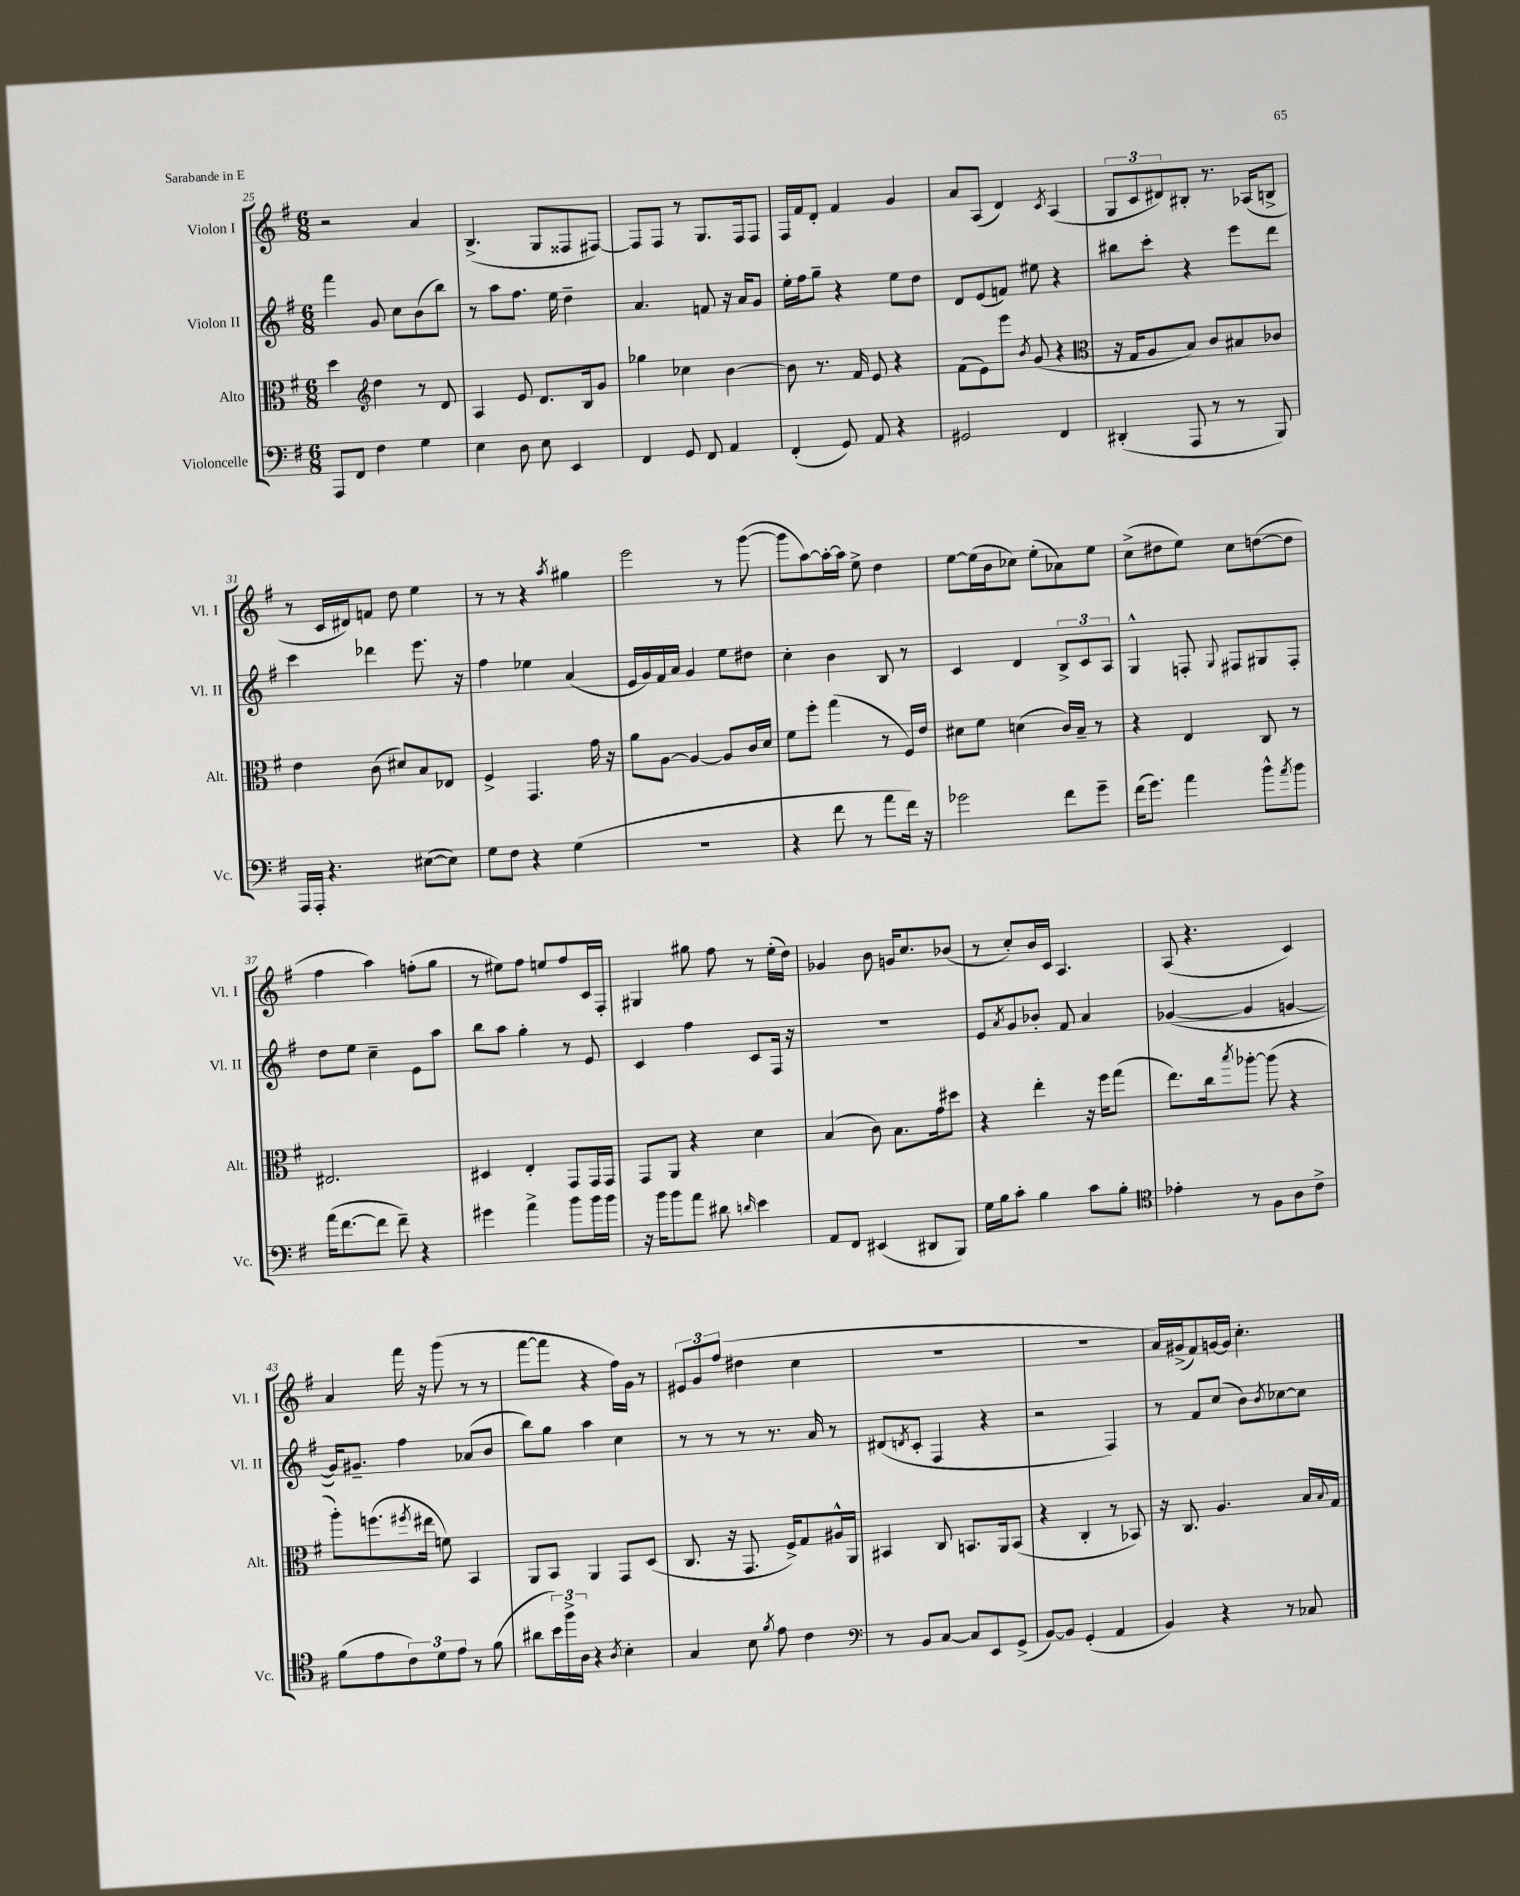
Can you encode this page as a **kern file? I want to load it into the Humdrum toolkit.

**kern	**kern	**kern	**kern
*staff4	*staff3	*staff2	*staff1
*clefF4	*clefC3	*clefG2	*clefG2
*k[f#]	*k[f#]	*k[f#]	*k[f#]
*M6/8	*M6/8	*M6/8	*M6/8
8AAA/L	4dd\	4fff#\	2r
8FF#/J	.	.	.
*	*clefG2	*	*
4F#\	4dd\	8g/	.
.	.	8cc\L	.
4G\	8r	(8b\	4a/
.	8d/	8bb\J)	.
=	=	=	=
4E\	4A/	8r	(4.B^/
.	.	8aa\L	.
8D\	8e/	8.ff#\J	.
8E\	8.d/L	.	8G/L
.	.	16ee\	.
4EE/	.	4dd~\	8F##/
.	16B/k	.	.
.	8g/J	.	[8F#/J)
=	=	=	=
4FF#/	4gg-\	4.a/	8F#/]L
.	.	.	8F#/J
8GG/	4cc-\	.	8r
8FF#/	.	8f/	8.G/L
4AA/	[4b\	16r	.
.	.	16a/LK	16F#/k
.	.	8g/J	8F#/J
=	=	=	=
(4FF#'/	8b\]	16ee'\LL	16F#/LL
.	.	16ff#\J	16f#/J
.	8.r	8gg~\J	8d'/J
8GG/)	.	4r	4f#/
.	16f#/	.	.
8AA/	8e/	.	.
4r	4r	8ee\L	4g/
.	.	8dd\J	.
=	=	=	=
2GG#/	(8f#\L	8d/L	8a/L
.	8e\)	(8e/	(8A/J
.	8eee\J	8f/J)	4d/)
.	8qb/	.	.
.	(8g/	8ee#\	.
.	.	.	8qc/
4FF#/	4r	4r	(4A/
=	=	=	=
*	*clefC3	*	*
(4DD#'/	16r	8bb#\L	12G/L
.	16G/LK	.	.
.	.	.	12c/
.	8A/	8ccc'\J	.
.	.	.	12d#/)
8AAA/	8B/J)	4r	8B#'/J
8r	8c/L	.	8.r
8r	8B#/	8eee\L	.
.	.	.	(16A-/LK
8BBB/)	8c-/J	8ddd\J	8B^/J
=	=	=	=
16AAA/LL	4e\	4ccc\	8r
16AAA'/JJ	.	.	.
4.r	.	.	16c/LL
.	.	.	16d#/J)
.	(8c\	4ddd-\	8f/J
.	8d#/L)	.	8dd\
([8E#\L	8B/	8.eee\	4ee\
8E#\]J)	8E-/J	.	.
.	.	16r	.
=	=	=	=
8G\L	4F#^/	4ff#\	8r
8F#\J	.	.	8r
4r	4.GG/	4ee-\	4r
.	.	.	8qaa/
(4G\	.	(4a/	4gg#\
.	16g\	.	.
.	16r	.	.
=	=	=	=
2.r	8a\L	16e/LL	2eee\
.	.	16g/)	.
.	[8A\J	16f#/	.
.	.	16a/JJ	.
.	4A/_	4g/	.
.	8A/]L	8ee\L	8r
.	16c/L	8dd#\J	([8ggg\
.	16d/JJ	.	.
=	=	=	=
4r	8f#\L	4cc'\	8ggg\]L
.	8ff#'\J	.	[8aa\)
8f#\	(4gg\	4b\	16aa'\_L
.	.	.	16aa\]JJ
8r	.	.	8ee^\
8a\L	8r	8B/	4dd\
16f#\Jk)	16F#/LL)	8r	.
16r	16e/JJ	.	.
=	=	=	=
2g-\	8d#\L	4c/	[8ee\L
.	8f#\J	.	(16ee\]L
.	.	.	16b\J
.	(4d\	4d/	8cc-\J)
.	.	.	(8ee'\L
8f#\L	16c/LL)	12B^/L	8a-\)
.	16B~/JJ	.	.
.	.	12c/	.
8g-~\J	8r	.	8ee\J
.	.	12A/J	.
=	=	=	=
(16f#\LK	4r	4G^^/	(8cc^\L
8.g\J)	.	.	.
.	.	.	8dd#\
4a\	4E/	8F'/	8ee\J)
.	.	8qqG/	.
.	.	8F#/L	8cc\L
8b^^\L	8C/	8G#/	([8dd\
8qa/	.	.	.
8b\J	8r	8F#'/J	8dd\]J
=	=	=	=
(16a\LK	2.E#/	8dd\L	4ff#\
[8.f#\	.	.	.
.	.	8ee\J	.
8f#\]J	.	4cc~\	4aa\)
8f#~\)	.	.	.
4r	.	8e\L	(8ff'\L
.	.	8aa\J	8gg\J
=	=	=	=
4g#\	4D#/	8bb\L	8r
.	.	8aa\J	8ee#\L)
4a^\	4E'/	4gg'\	8ff#\J
.	.	.	8ee/L
8b\L	8GG/L	8r	8ff#/
16b\L	16GG/L	8e/	16c/L
16b\JJ	16GG/JJ	.	16F#'/JJ
=	=	=	=
16r	8GG/L	4c/	4G#/
16b\LK	.	.	.
8b\	8AA/J	.	.
8a\J	4r	4ff#\	8gg#\
8d#\	.	.	8ff#\
16qqd/	.	.	.
4e\	4d\	8c/L	8r
.	.	16F#/Jk	(16ee'\LL
.	.	16r	16dd\JJ)
=	=	=	=
8AA/L	(4B/	2.r	4g-/
8FF#/J	.	.	.
(4EE#/	8c\)	.	8b\
.	8.B\L	.	16g/LK
.	.	.	8.cc/
8DD#/L	.	.	.
.	16g\k	.	.
8BBB/J)	8dd#\J	.	(8b-/J
=	=	=	=
16G\LL	4r	8e/L	8r
16B\J	.	.	.
.	.	8qa/	.
8c'\J	.	8g/	8cc'/L)
4B\	4ee'\	8b-'/J	16b/L
.	.	.	16c/JJ
.	.	8f#/	4.A/
8c\L	16r	4a/	.
.	16ff#\LK	.	.
8B'\J	(8gg\J	.	.
=	=	=	=
*clefC4	*	*	*
4e-'\	8.ee\L)	([4g-/	(8A/
.	.	.	4.r
.	16cc\k	.	.
.	8qbb/	.	.
8r	[8aa-'\J	4g-/]	.
8F#\L	(8aa-\]	.	.
8A\	4r	[4g/	4c/)
8c^\J	.	.	.
=	=	=	=
(8f#\L	8aa'\L)	16g/]LK)	4a/
.	.	8.g#~/J	.
8e\	(8.ff\	.	.
12c\)	.	4ff#\	16fff#\
.	8qff#/	.	.
.	16ee#\Jk	.	16r
12d\	.	.	.
.	8f\)	.	(8ggg\
12e\J	.	.	.
8r	4BB/	(8a-/L	8r
(8f#\	.	8b/J	8r
=	=	=	=
8a#\L	8AA/L	8bb\L)	[8fff#\L
24b\L)	8BB/J	8gg\J	8fff#\]J
24ff#^\	.	.	.
24A\JJ	.	.	.
4r	4AA/	4aa\	4r
8qA/	.	.	.
4B'\	8GG/L	4cc\	16ff#\LL)
.	.	.	16g\JJ
.	(8D/J	.	8r
=	=	=	=
4G/	8.C/	8r	12e#/L
.	.	.	12g/
.	.	8r	.
.	.	.	(12ff#/J
.	16r	.	.
8B\	8.GG/	8r	4dd#\
8qf#/	.	.	.
8e\	.	8.r	.
.	16F#^/LK)	.	.
4c\	8G/	.	4cc\
.	.	16a/	.
.	16A#^^/L	8r	.
.	16AA/JJ	.	.
=	=	=	=
*clefF4	*	*	*
8r	4BB#/	(8d#/L	2.r
.	.	8qd/	.
8BB/L	.	8c'/J	.
[8C/J	8C/	4F#/	.
8C/]L	8.BB/L	.	.
8EE/	.	4r	.
.	16AA/k	.	.
(8GG^/J	(8BB/J	.	.
=	=	=	=
[8BB/L)	4r	2r	2.r
8BB/]J	.	.	.
(4GG'/	4C'/	.	.
4AA/	8r	4F#/)	.
.	8BB-/)	.	.
=	=	=	=
4BB/)	16r	8r	16a/LL)
.	8.C/	.	(16g#^/J
.	.	8f#/L	8f#/)
4r	4.A/	(8cc/J	[16g/L
.	.	.	16g/]JJ
.	.	8b\L)	4.cc'\
.	.	8qb/	.
8r	.	[8cc-\	.
8C-/	16B/LL	8cc-\]J	.
.	8qqB/	.	.
.	16G/JJ	.	.
==	==	==	==
*-	*-	*-	*-
